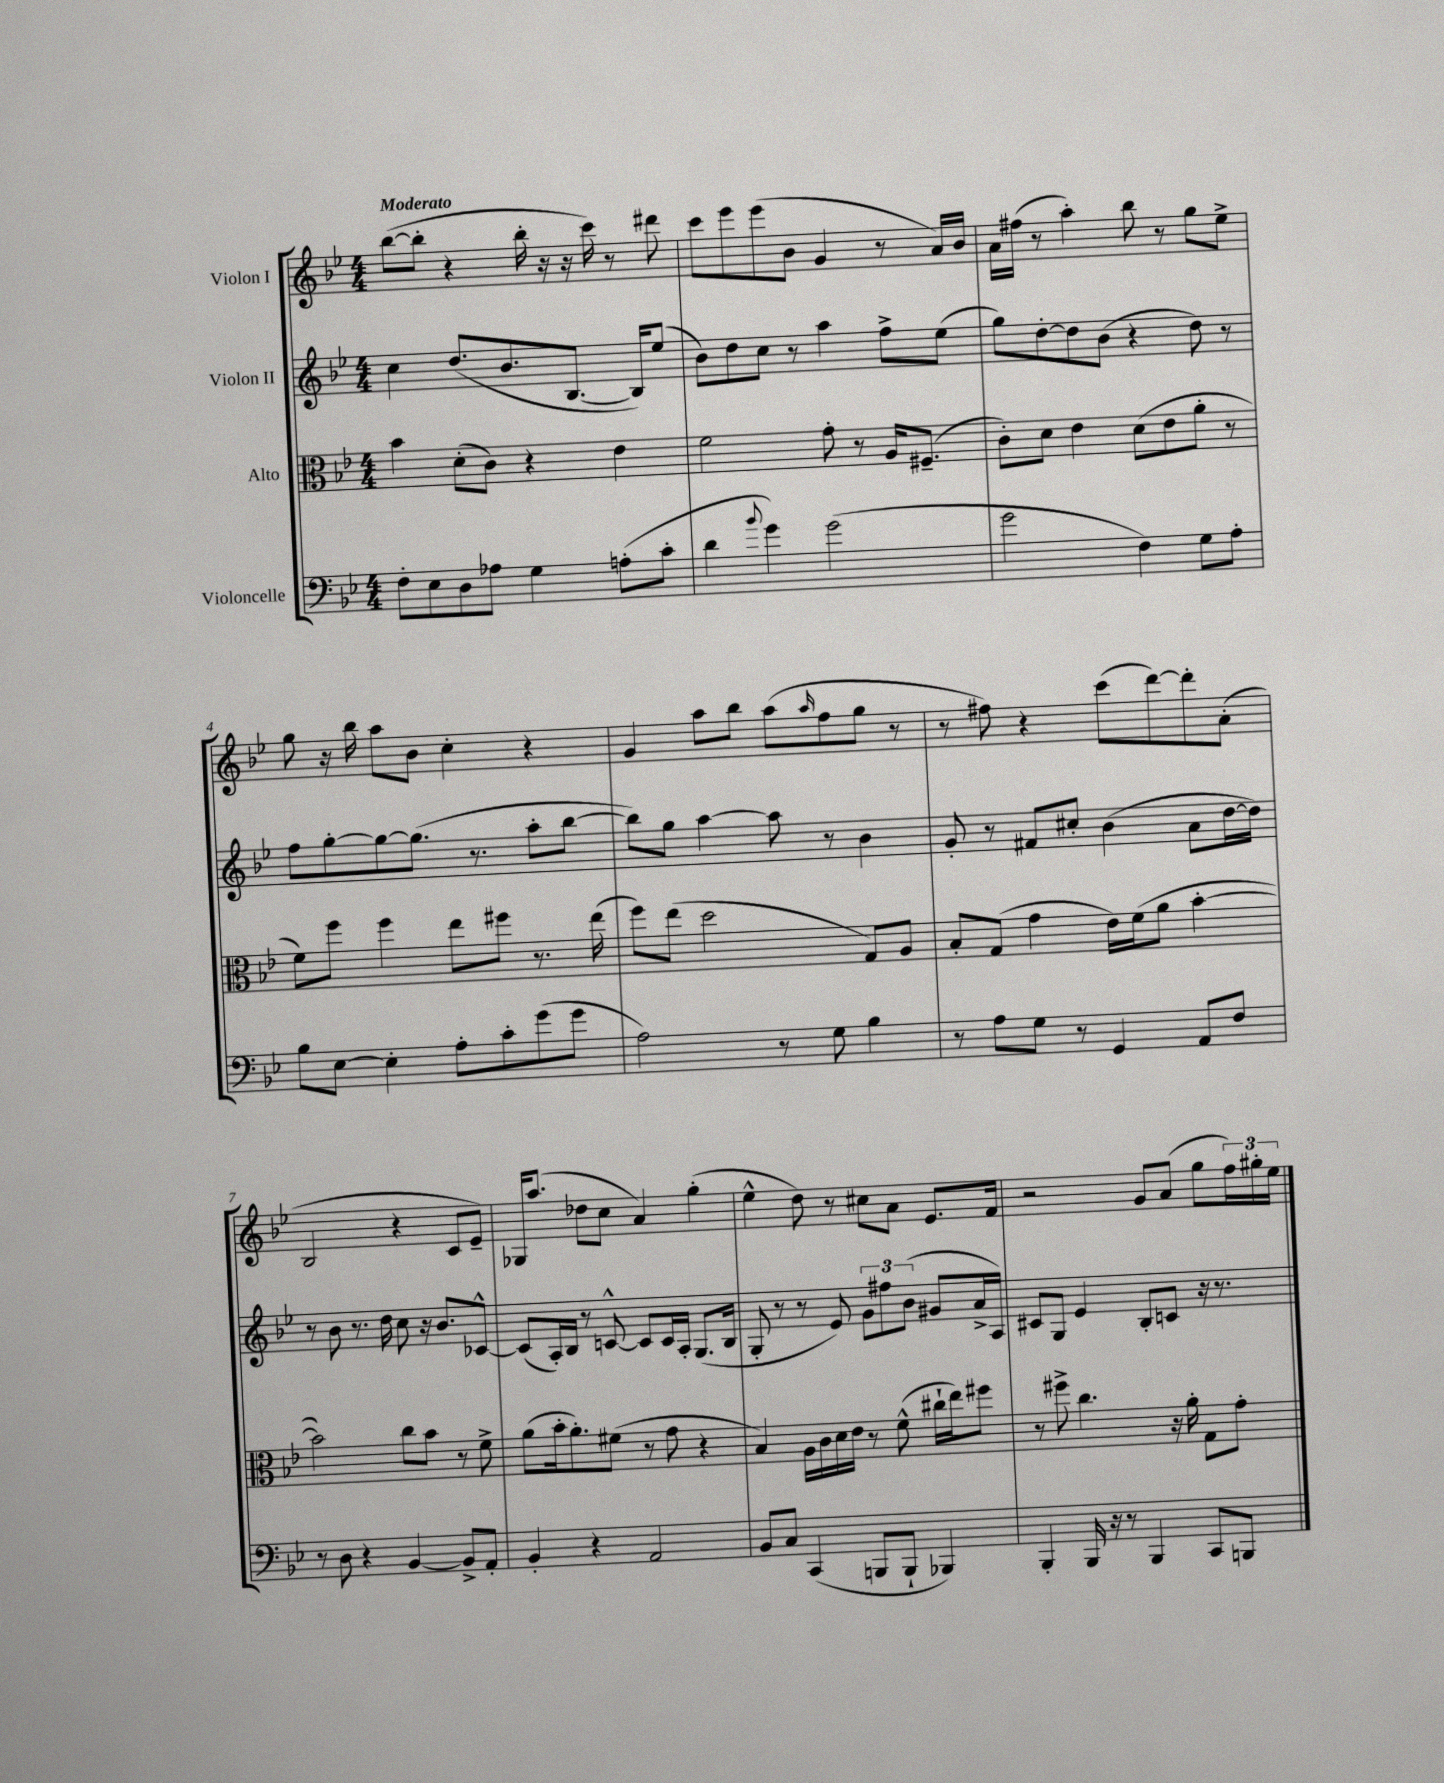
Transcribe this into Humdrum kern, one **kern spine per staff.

**kern	**kern	**kern	**kern
*staff4	*staff3	*staff2	*staff1
*clefF4	*clefC3	*clefG2	*clefG2
*k[b-e-]	*k[b-e-]	*k[b-e-]	*k[b-e-]
*M4/4	*M4/4	*M4/4	*M4/4
8F'\L	4b-\	4cc\	([8bb-\L
8E-\	.	.	8bb-'\]J
8D\	(8d'\L	(8.dd/L	4r
8A-\J	8c\J)	.	.
.	.	8.b-/	.
4G\	4r	.	16bb-'\
.	.	.	16r
.	.	[8.B-/J	16r
.	.	.	16ccc\)
(8A'\L	4e-\	.	8r
.	.	16B-/]LK)	.
8c'\J	.	(8ee-/J	8ddd#\
=	=	=	=
4d\	2f\	8b-\L)	8ccc\L
.	.	8dd\	8eee-\
8qqb-/	.	.	.
4g\)	.	8cc\J	(8eee-\
.	.	8r	8b-\J
(2g\	8g'\	4aa\	4g/
.	8r	.	.
.	16A/LK	8ff^\L	8r
.	(8.F#~/J	.	.
.	.	(8ee-\J	16a/LL)
.	.	.	16b-/JJ
=	=	=	=
2g\	8c'\L)	8gg\L)	16a\LL
.	.	.	(16ff#\JJ
.	8d\J	[8dd'\	8r
.	4e-\	8dd\]	4aa'\)
.	.	(8b-\J	.
4F\)	(8d\L	4r	8bb-\
.	8e-\	.	8r
8G\L	8a'\J	8dd\)	8gg\L
8A'\J	8r	8r	8ee-^\J
=	=	=	=
8B-\L	8f\L)	8ff\L	8gg\
[8E-\J	8ff\J	[8gg'\	16r
.	.	.	16bb-\
4E-'\]	4ff\	8gg\_	8aa\L
.	.	(8.gg\]J	8b-\J
8A'\L	8ee-\L	.	4cc'\
.	.	8.r	.
8c'\	8ff#\J	.	.
(8g\	8.r	8aa'\L	4r
8g\J	.	[8bb-\J	.
.	(16ee-\	.	.
=	=	=	=
2A\)	8ff\L)	8bb-\]L)	4g/
.	(8ee-\J	8gg\J	.
.	2dd\	[4aa\	8aa\L
.	.	.	8bb-\J
8r	.	8aa\]	(8aa\L
.	.	.	16qqaa/
8G\	.	8r	8ff\
4B-\	8G/L)	4b-\	8gg\J
.	8A/J	.	8r
=	=	=	=
8r	8B-'/L	8g'/	8r
8A\L	(8G/J	8r	8ff#\)
8G\J	4g\	8f#/L	4r
8r	.	8cc#'/J	.
4GG/	16e-\LL)	(4b-\	(8ccc\L
.	(16f\J	.	.
.	8a\J	.	[8ddd\)
8AA/L	[4b-'\	8a\L	8ddd'\]
8F/J	.	[16dd\L	(8a'\J
.	.	16dd\]JJ)	.
=	=	=	=
8r	2b-\])	8r	2B-/
8D\	.	8b-\	.
4r	.	8.r	.
.	.	16dd\	.
[4BB-/	8cc\L	8cc\	4r
.	8b-\J	16r	.
.	.	8.b-/L	.
8BB-^/]L	8r	.	8c/L
8AA'/J	8f^\	[8c-^^/J	8e-~/J)
=	=	=	=
4BB-'/	(8a\L	(8c-/]L	16G-/LK
.	.	.	(8.aa/J
.	16b-'\k	16A'/L)	.
.	8.a'\)	16B-/JJ	.
4r	.	8r	8dd-\L
.	(8f#\J	[8c^^/	8cc\J
2AA/	8r	8c/]L	4a/)
.	8g\	16c/L	.
.	.	16A'/JJ	.
.	4r	(8.G/L	(4gg'\
.	.	16B-/Jk	.
=	=	=	=
8BB-/L	4B-/)	8G'/	4ee-^^\
8C/J	.	8r	.
(4CC/	16A\LL	8r	8dd\)
.	16c\	.	.
.	16d\	8e-/)	8r
.	16e-\JJ	.	.
8BBB/L	8r	12g\L	8cc#\L
.	.	12ff#\	.
8BBB`/J	(8f^^\	.	8a\J
.	.	(12b-\J	.
4BBB-/)	16cc#`\LL	8g#/L	8.e-/L
.	16ee-\J)	.	.
.	8ff#\J	16a^/L	.
.	.	16A/JJ)	16f/Jk
=	=	=	=
4BBB-'/	8r	8c#/L	2r
.	8ff#^\	8G/J	.
16BBB-/	4.cc\	4e-/	.
16r	.	.	.
8r	.	.	.
4BBB-/	.	8B-'/L	8g/L
.	16r	8c/J	(8a/J
.	16a'\	.	.
8CC/L	8G\L	16r	8gg\L
.	.	8.r	.
8BBB/J	8g'\J	.	24ff\L)
.	.	.	24gg#'\
.	.	.	24ee-\JJ
==	==	==	==
*-	*-	*-	*-
